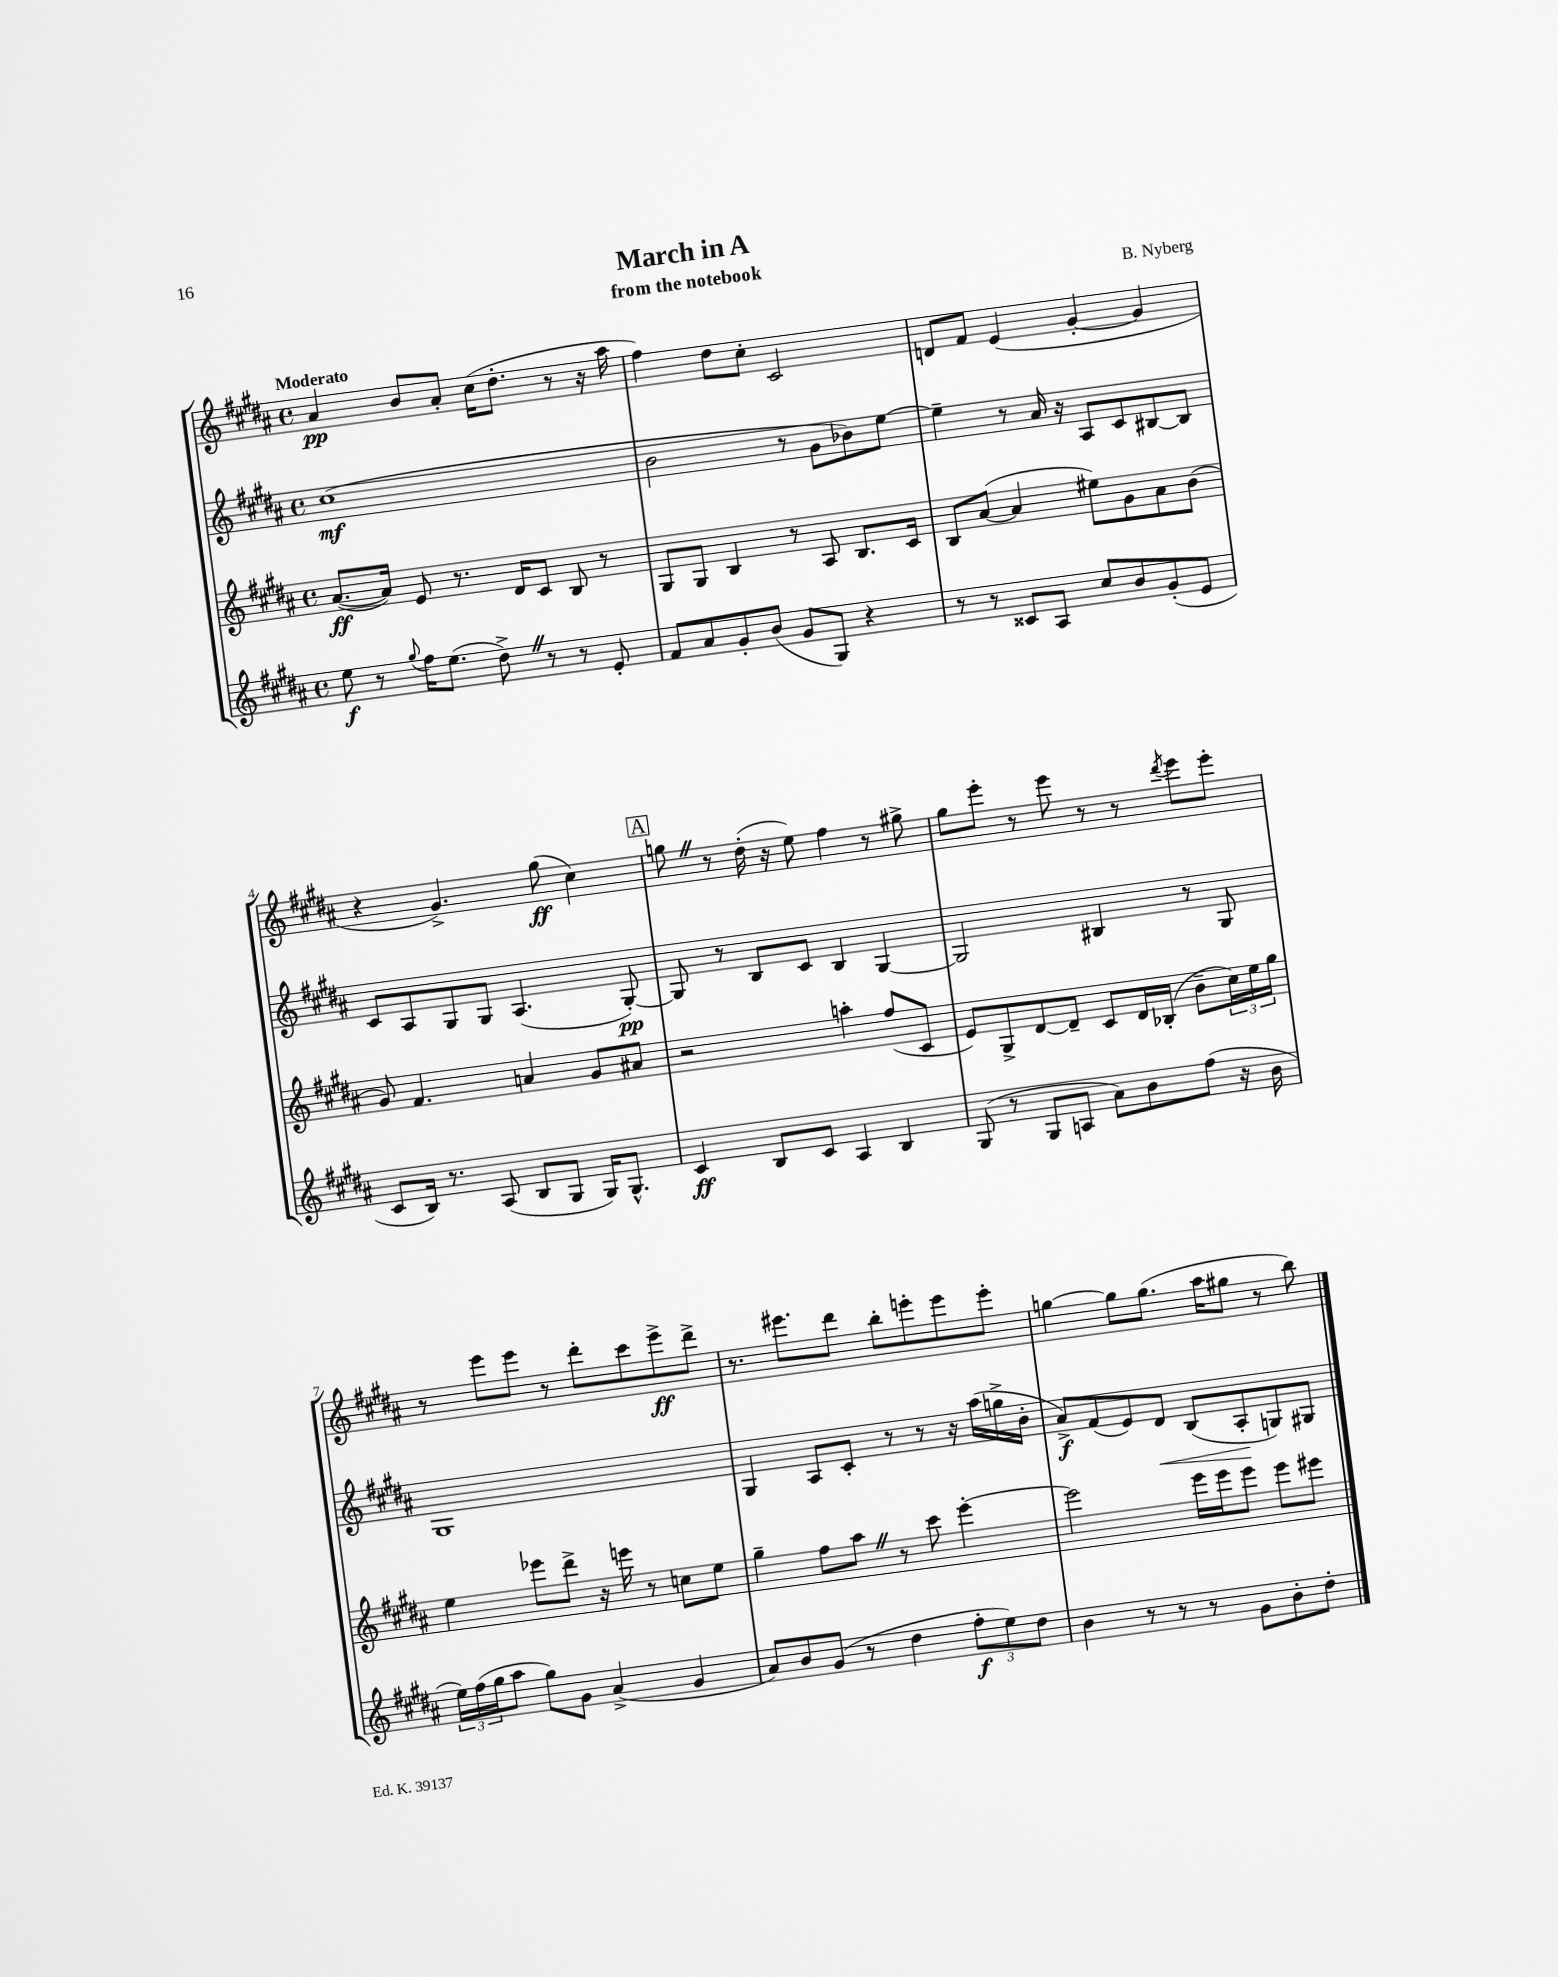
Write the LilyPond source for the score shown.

\header { title = "March in A" composer = "B. Nyberg" subtitle = "from the notebook" }
<<
\new StaffGroup <<
\new Staff = "s0" {
    \clef treble \key b \major \defaultTimeSignature \time 4/4 \tempo "Moderato"
    ais'4\pp b'8 ais'8-. cis''16( dis''8.-. r8 r16 ais''16 |
    fis''4) dis''8 cis''8-. cis'2 |
    d'8 fis'8 e'4( gis'4~-. gis'4 |
    r4 gis'4.->) gis''8\ff( cis''4) |
    \mark \markup { \box "A" } g''8 \once \override BreathingSign.text = \markup { \musicglyph "scripts.caesura.straight" } \breathe r8 dis''16-.( r16 e''8) fis''4 r8 gis''8-> |
    gis''8 e'''8-. r8 e'''8 r8 r8 \acciaccatura { dis'''8 } e'''8 e'''8-. |
    r8 e'''8 e'''8 r8 dis'''8-. cis'''8 e'''8->\ff dis'''8-> |
    r8. eis'''8. dis'''8 b''8-. e'''8-. e'''8 e'''8-. |
    g''4~ g''8 g''8.( ais''16 gis''8 r8 b''8) \bar "|." |
}
\new Staff = "s1" {
    \clef treble \key b \major \defaultTimeSignature \time 4/4
    cis''1\mf( |
    b'2 r8 gis'8 bes'8) e''8~ |
    e''4-- r8 ais'16 r16 ais8 cis'8 bis8~ bis8 |
    cis'8 ais8 gis8 gis8 ais4.( gis8~-.\pp) |
    \mark \markup { \box "A" } gis8 r8 b8 cis'8 b4 gis4~ |
    gis2 bis4 r8 gis8 |
    gis1 |
    gis4 ais8 cis'8-. r8 r8 r16 ais''16( g''16-> b'16-. |
    ais'8->\f) fis'8( e'8) dis'8\< b8( ais8-.\! g8) gis8 \bar "|." |
}
\new Staff = "s2" {
    \clef treble \key b \major \defaultTimeSignature \time 4/4
    ais'8.~\ff( ais'16) e'8 r8. dis'16 cis'8 b8 r8 |
    gis8 gis8 b4 r8 ais8 b8. cis'16 |
    b8 ais'8~( ais'4 eis''8) gis'8 ais'8 b'8( |
    gis'8) fis'4. a'4 gis'8 ais'8 |
    \mark \markup { \box "A" } r2 a''4-. fis''8( cis'8 |
    e'8) gis8-> dis'8~ dis'8-- cis'8 dis'16 bes16-.( b'8-- \tuplet 3/2 { cis''16) e''16 gis''16 } |
    e''4 ees'''8 dis'''8-> r16 e'''16 r8 c''8 e''8 |
    gis''4-- fis''8 ais''8 \once \override BreathingSign.text = \markup { \musicglyph "scripts.caesura.straight" } \breathe r8 cis'''8 e'''4~-. |
    e'''2 e'''16 e'''16 e'''8 e'''8 eis'''8 \bar "|." |
}
\new Staff = "s3" {
    \clef treble \key b \major \defaultTimeSignature \time 4/4
    e''8\f r8 \appoggiatura { gis''8 } fis''16 e''8.( dis''8->) \once \override BreathingSign.text = \markup { \musicglyph "scripts.caesura.straight" } \breathe r8 r8 e'8-. |
    fis'8 ais'8 gis'8-. b'8( gis'8 gis8) r4 |
    r8 r8 cisis'8 ais8 cis''8 b'8 gis'8-.( e'8 |
    cis'8 b16) r8. ais8( b8 gis8 gis16) gis8.-^ |
    \mark \markup { \box "A" } cis'4\ff b8 cis'8 ais4 b4 |
    gis8( r8 gis8 a8 ais'8) b'8 fis''8( r16 b'16 |
    \tuplet 3/2 { e''16) fis''16( gis''16 } ais''8 gis''8) gis'8 ais'4->( gis'4 |
    ais'8) b'8 gis'8( r8 dis''4 \tuplet 3/2 { fis''8-.\f e''8) dis''8 } |
    b'4 r8 r8 r8 gis'8 b'8-. dis''8-. \bar "|." |
}
>>
>>
